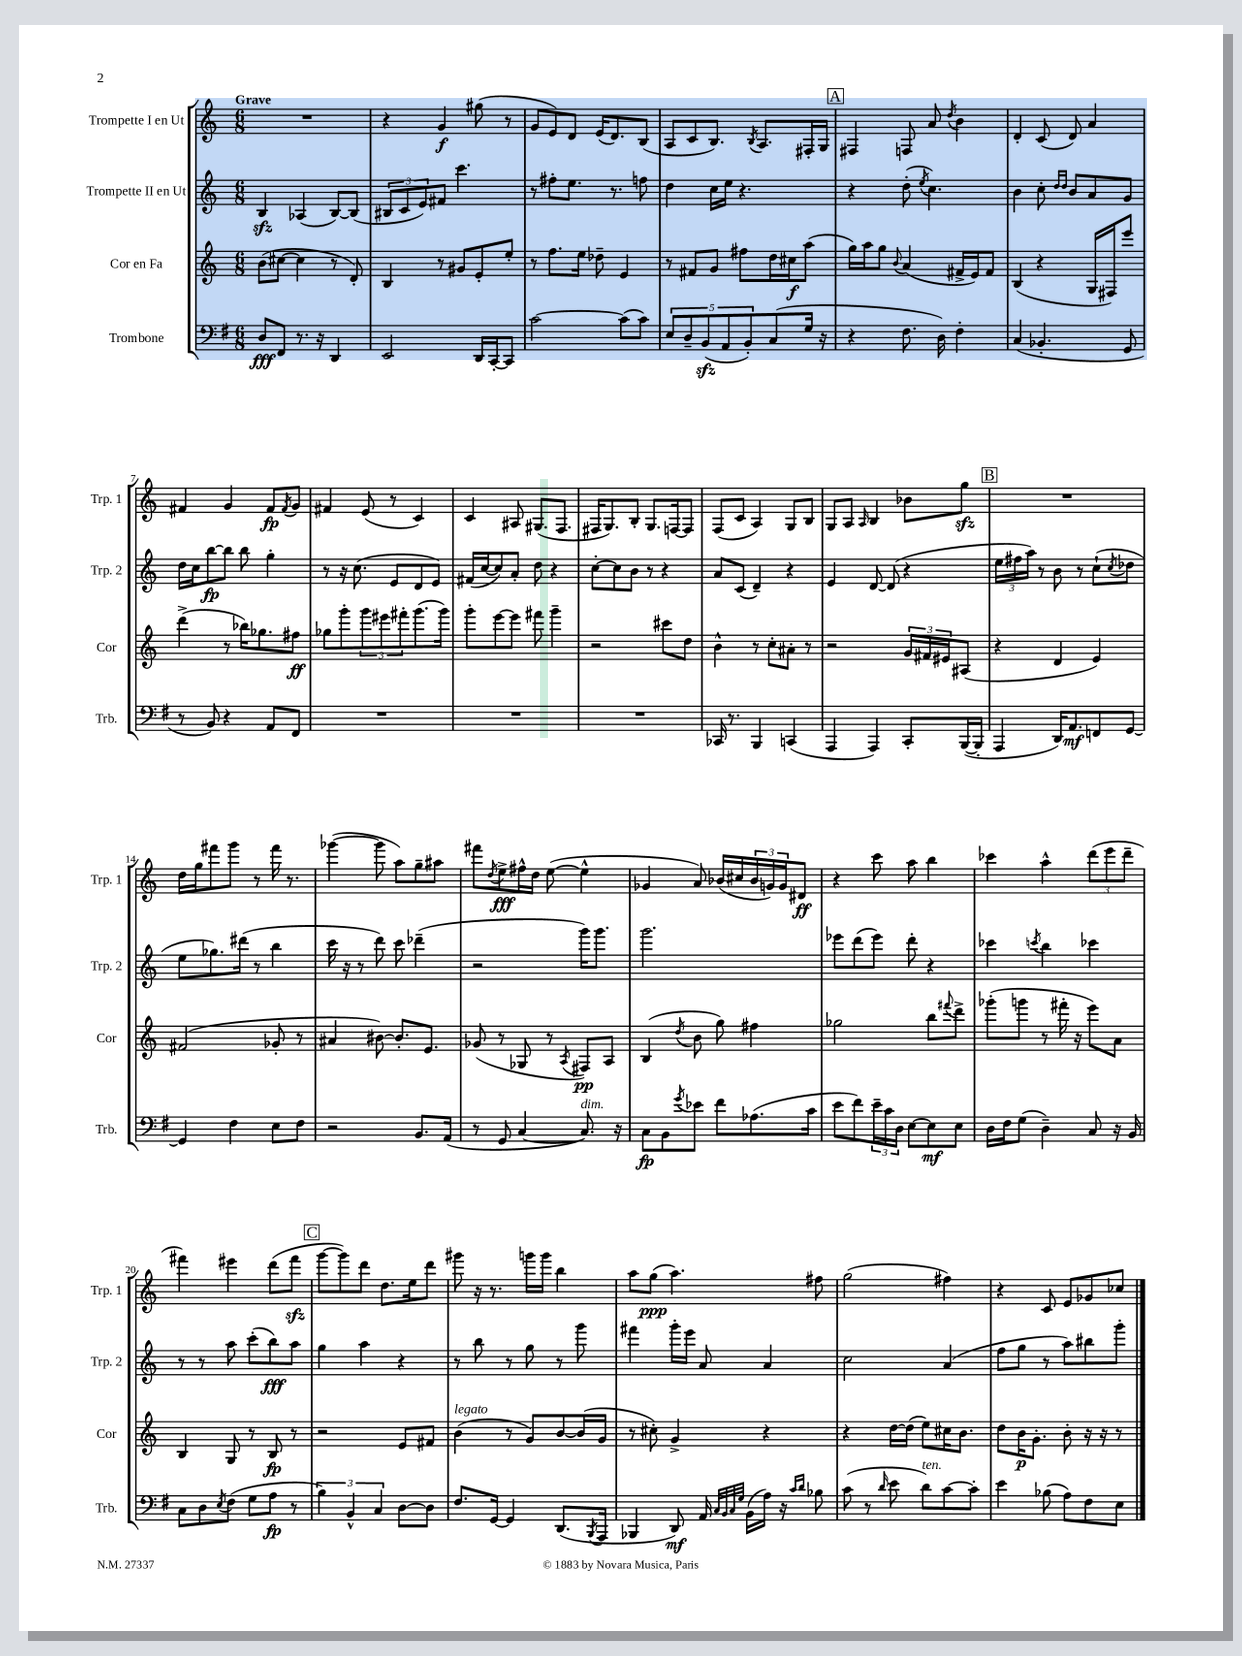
<<
\new StaffGroup <<
\new Staff = "s0" \with { instrumentName = "Trompette I en Ut" shortInstrumentName = "Trp. 1" } {
    \clef treble \key c \major \numericTimeSignature \time 6/8 \tempo "Grave"
    R2. |
    r4 g'4\f gis''8( r8 |
    g'8 e'8) d'8 e'16( d'8.) b8( |
    a8 c'8 b8.) \acciaccatura { b8 } a8. fis16-. g16 |
    \mark \markup { \box "A" } fis4 f8 a'8 \acciaccatura { d''8 } b'4 |
    d'4-. c'8( d'8) a'4 |
    fis'4 g'4 fis'8\fp \acciaccatura { fis'8 } g'8 |
    fis'4 e'8( r8 c'4) |
    c'4 ais8 gis8.( f8. |
    fis16 g8.) b8-. g8. f16~ f8 |
    f8( c'8 a4) g8 b8 |
    g8 a8 \grace { a16 } b4 bes'8 g''8\sfz |
    \mark \markup { \box "B" } R2. |
    d''16 g''16 fis'''8 g'''8 r8 fis'''16 r8. |
    ges'''4~( ges'''8 a''8) g''8-- ais''8 |
    fis'''8 \acciaccatura { d''8 } e''8->\fff fis''16-^ d''16 e''8~( e''4-^ |
    ges'4 a'8) bes'16( cis''16 \tuplet 3/2 { bes'16 g'16) g'16 } dis'8\ff |
    r4 c'''8 a''8 b''4 |
    ces'''4 a''4-^ \tuplet 3/2 { d'''8( e'''8 d'''8-- } |
    fis'''4) eis'''4 d'''8( fis'''8\sfz |
    \mark \markup { \box "C" } g'''8~ g'''8) d'''8 d''8. e''16 d'''8 |
    gis'''8 r16 r8. g'''16 g'''16 b''4 |
    a''8 g''8\ppp( a''4.) fis''8 |
    g''2( fis''4) |
    r4 c'8 e'8 ges'8 ces''8 \bar "|." |
}
\new Staff = "s1" \with { instrumentName = "Trompette II en Ut" shortInstrumentName = "Trp. 2" } {
    \clef treble \key c \major \numericTimeSignature \time 6/8
    b4\sfz aes4( b8~) b8( |
    \tuplet 3/2 { bis8 c'8 e'8) } fis'8 c'''4. |
    r8 fis''8-. e''8. r8. f''8 |
    d''4 c''16 e''16 r4. |
    \mark \markup { \box "A" } r4 d''8-.( \acciaccatura { e''8 } c''4.) |
    b'4 c''8-. \grace { d''16 d''16 } b'8 a'8 g'8 |
    d''16 c''16 b''8~\fp b''8 b''8 g''4-. |
    r8 r16 c''8.( e'8 d'8 e'8) |
    fis'16( c''16~ c''8) a'8-. d''8 r4 |
    c''8~-. c''8 b'8 r8 r4 |
    a'8 c'8( d'4--) r4 |
    e'4 d'8~ d'8( r4 |
    \mark \markup { \box "B" } \tuplet 3/2 { e''16 fis''16 a''16) } r8 b'8 r8 c''8-!( \acciaccatura { c''8 } des''8 |
    e''8 ges''8.) dis'''16( r8 b''4 |
    c'''16 r16 r8 d'''8) c'''8 des'''4--( |
    r2 g'''16) g'''8. |
    g'''2. |
    ees'''8 d'''8( ees'''8) d'''8-. r4 |
    ces'''4 \acciaccatura { c'''8 } b''4 ces'''4 |
    r8 r8 a''8 c'''8-.( b''8\fff) a''8 |
    \mark \markup { \box "C" } g''4 a''4 r4 |
    r8 b''8 r8 g''8 r8 g'''8 |
    fis'''4 g'''16-. e'''16 a'8 a'4 |
    c''2 a'4( |
    f''8 g''8 r8 a''8) bis''8 g'''8-. \bar "|." |
}
\new Staff = "s2" \with { instrumentName = "Cor en Fa" shortInstrumentName = "Cor" } {
    \clef treble \key c \major \numericTimeSignature \time 6/8
    b'8( cis''8~ cis''4 r8 d'8-.) |
    b4 r8 gis'8 e'8-. e''8-. |
    r8 f''8. e''16 des''8-- e'4 |
    r8 fis'8 g'8 fis''8 d''16 cis''16\f a''8( |
    \mark \markup { \box "A" } g''16) a''16 g''8 \appoggiatura { b'8 } a'4( fis'16-> e'16) fis'8 |
    b4( r4 g16 fis16) e'''8 |
    d'''4->( r8 bes''16) ges''8. fis''8\ff |
    ges''8 g'''8-. \tuplet 3/2 { g'''8 eis'''8 fis'''8-. } g'''8.( g'''16) |
    g'''8-. e'''8~ e'''8 fis'''8 g'''4-- |
    r2 cis'''8 d''8 |
    b'4-^ r8 c''8-. ais'8-. r8 |
    r2 \tuplet 3/2 { g'16 fis'16 eis'16 } ais8( |
    \mark \markup { \box "B" } r4 d'4 e'4) |
    fis'2( ges'8-. r8 |
    ais'4 bis'8~) bis'8.-. e'8. |
    ges'8( r8 ges8 r8 \acciaccatura { a8 } fis8\pp) a8 |
    b4( \acciaccatura { d''8 } b'8 g''8) fis''4 |
    ges''2 b''8 \appoggiatura { fis'''8 } d'''8-> |
    ges'''8-.( g'''8 r8 fis'''16-. r16 e'''8) a'8 |
    b4 g8 r8 b8\fp r8 |
    \mark \markup { \box "C" } r2 e'8 fis'8 |
    b'4^\markup { \italic "legato" }( r8 g'8) b'8~ b'16( g'16 |
    r8 cis''8-.) g'4-> r4 |
    r4 d''16~ d''16( e''8) cis''16 b'8. |
    d''8 b'16\p g'8.-. b'8-. r16 r16 r8 \bar "|." |
}
\new Staff = "s3" \with { instrumentName = "Trombone" shortInstrumentName = "Trb." } {
    \clef bass \key g \major \numericTimeSignature \time 6/8
    d8\fff fis,8 r8. r16 d,4 |
    e,2 d,16 c,16~-. c,8 |
    c'2~ c'8( c'8) |
    \tuplet 5/4 { e8 d8-- b,8\sfz( a,8 b,8-.) } c8( g16 r16 |
    \mark \markup { \box "A" } r4 fis8. d16) fis4-. |
    c4( bes,4.-. g,8 |
    r8 b,8) r4 a,8 fis,8 |
    R2. |
    R2. |
    R2. |
    ces,16 r8. b,,4 c,4( |
    a,,4 a,,4) c,8-. b,,16~( b,,16-. |
    \mark \markup { \box "B" } a,,4 d,16) a,8.\mf f,8 g,8~ |
    g,4 fis4 e8 fis8 |
    r2 b,8. a,16( |
    r8 g,8 c4~ c8.^\markup { \italic "dim." }) r16 |
    c8\fp b,8 \acciaccatura { g'8 } ees'8 fis'8 aes8.( c'16 |
    e'8 fis'8) \tuplet 3/2 { e'16-- c'16 d16 } e8~ e8\mf e8 |
    d16 fis16 g8( d4--) c8 r16 b,16 |
    c8 d8 \acciaccatura { e8 } fis8( g8 a8\fp r8 |
    \mark \markup { \box "C" } \tuplet 3/2 { b4) b,4-^ c4 } d8~ d8 |
    fis8. g,16~ g,4 d,8.( \acciaccatura { b,,8 } a,,16 |
    bes,,4 d,8\mf) a,16 \grace { c32 b,32 c32 g32 } b,16( a16) r16 \grace { c'16 d'16 } bes8 |
    c'8( r8 \grace { d'16 } e'8 d'8^\markup { \italic "ten." }) c'8~ c'8-. |
    e'4 bes8( a8) fis8 e8 \bar "|." |
}
>>
>>
